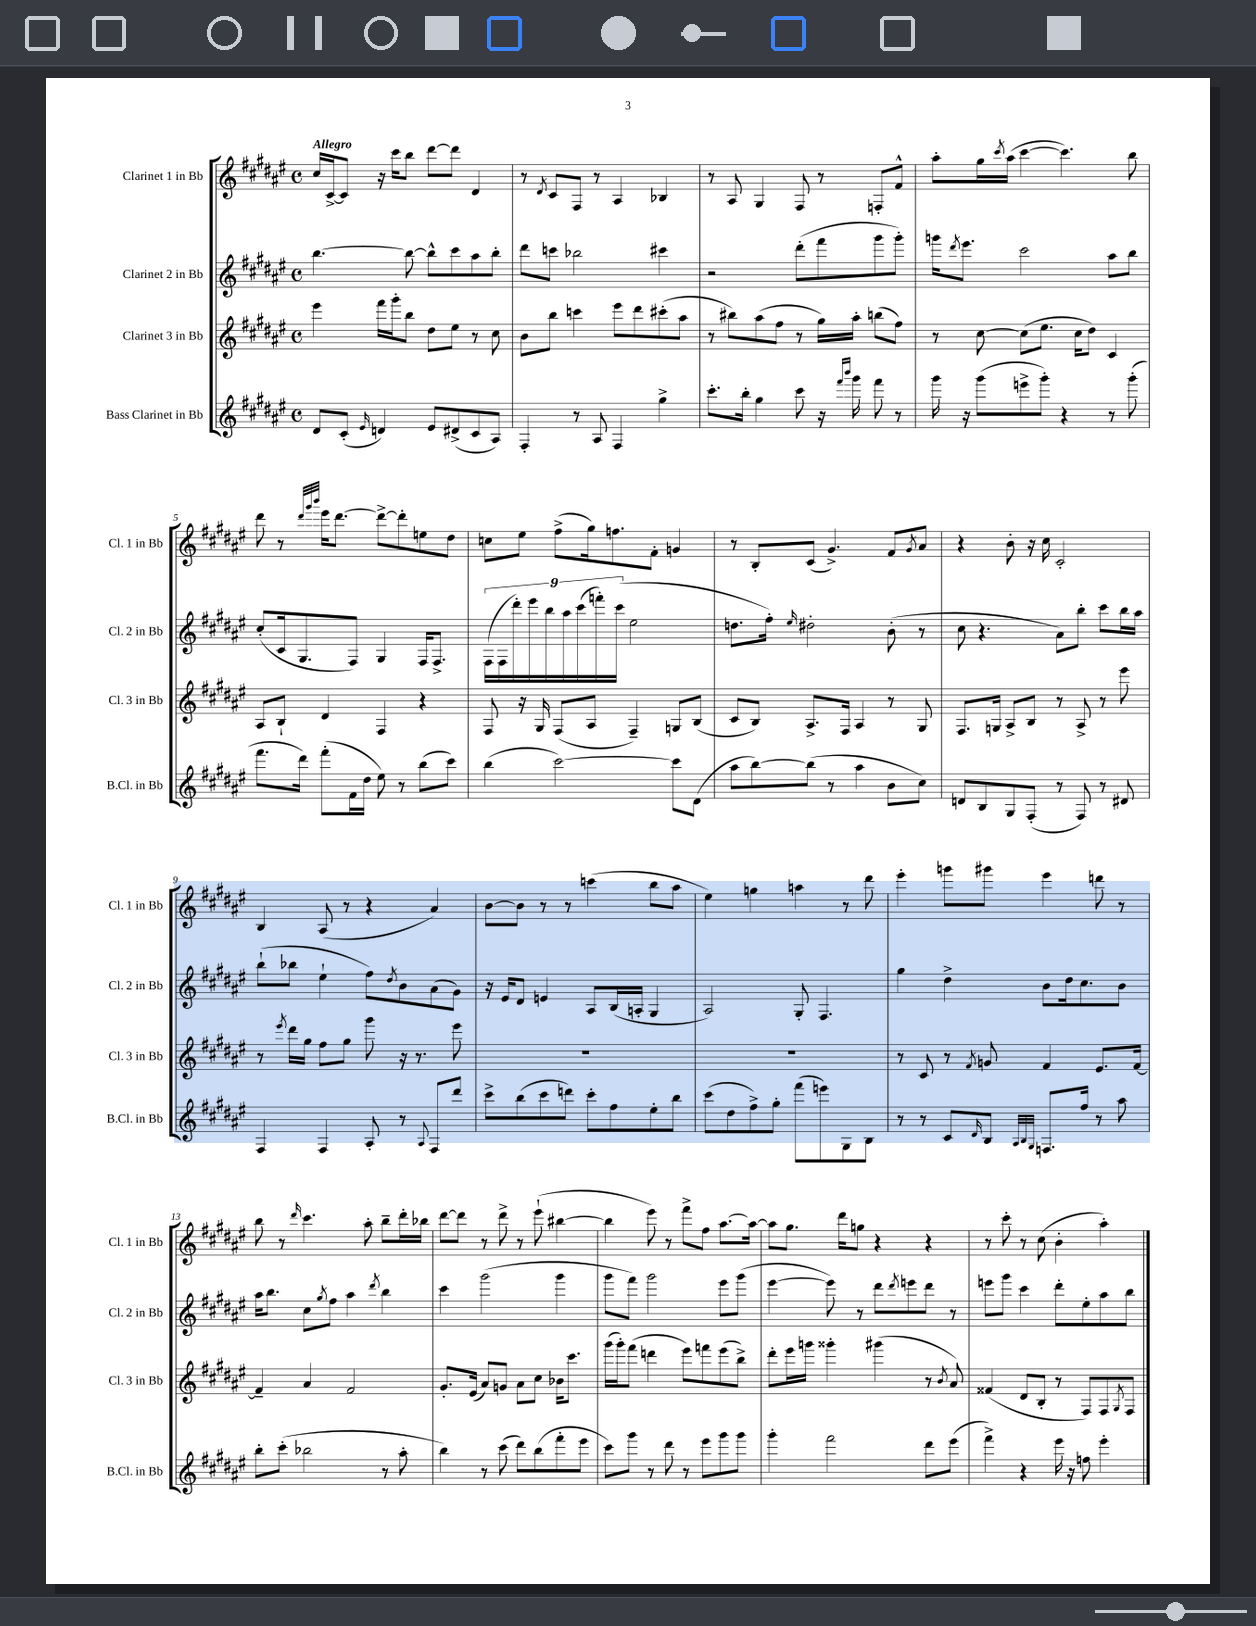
<<
\new StaffGroup <<
\new Staff = "s0" \with { instrumentName = "Clarinet 1 in Bb" shortInstrumentName = "Cl. 1 in Bb" } {
    \clef treble \key fis \major \defaultTimeSignature \time 4/4 \tempo "Allegro"
    cis''16 cis'16~-> cis'8 r16 cis'''16 b''8 dis'''8~ dis'''8 dis'4 |
    r8 \acciaccatura { dis'8 } cis'8 fis8 r8 ais4 bes4 |
    r8 ais8 gis4 fis8 r8 f8-. fis'8-^ |
    ais''8-. gis''16 \acciaccatura { cis'''8 } ais''16( cis'''4~ cis'''4.) b''8 |
    dis'''8 r8 \grace { dis'''32 gis'''32 b'''32 } eis'''16 dis'''8.~ dis'''8~-> dis'''8-. e''8 dis''8 |
    c''8 eis''8 fis''8->( gis''16) f''8. fis'8-. g'4 |
    r8 b8-. cis'8( gis'4.->) fis'8 \acciaccatura { gis'8 } ais'8 |
    r4 b'8-. r16 cis''16 cis'2-. |
    b4 ais8( r8 r4 ais'4) |
    b'8~ b'8 r8 r8 c'''4( b''8 ais''8 |
    eis''4) g''4 a''4 r8 dis'''8 |
    eis'''4-. g'''8 gis'''8 eis'''4 d'''8 r8 |
    b''8 r8 \grace { dis'''16 } cis'''4. ais''8-. b''8-- dis'''16-. bes''16 |
    dis'''8~ dis'''8 r8 dis'''8-> r8 eis'''8-!( bis''4~ |
    bis''4 eis'''8) r8 fis'''8-> fis''8 ais''8.~ ais''16~ |
    ais''8 gis''8. dis'''16 g''8 r4 r4 |
    r8 cis'''8-. r8 cis''8( b'4-. ais''4-.) \bar "|." |
}
\new Staff = "s1" \with { instrumentName = "Clarinet 2 in Bb" shortInstrumentName = "Cl. 2 in Bb" } {
    \clef treble \key fis \major \defaultTimeSignature \time 4/4
    b''4.~ b''8~ b''8-^ cis'''8 ais''8 b''8-. |
    dis'''8 c'''8 bes''2 cis'''4 |
    r2 dis'''8-.( fis'''8 gis'''8 gis'''8-.) |
    g'''16 \acciaccatura { dis'''8 } eis'''8. cis'''2 ais''8 b''8 |
    cis''8-.( cis'16 gis8. fis8) gis4 fis16 fis8.-> |
    \tuplet 9/8 { fis16( fis16 dis'''16-.) eis'''16 b''16 ais''16 cis'''16( f'''16-.) cis'''16( } eis''2 |
    d''8. fis''16-.) \grace { eis''16 } dis''2-. b'8-.( r8 |
    cis''8 r4. ais'8) b''8-. cis'''8 b''16 ais''16 |
    b''8-!( bes''8 eis''4-! fis''8) \acciaccatura { dis''8 } b'8 ais'8( gis'8) |
    r16 eis'16 dis'8 e'4 ais8 b16( a16-. gis4 |
    ais2) gis8-. fis4. |
    gis''4 dis''4-> b'8 dis''16 cis''8. b'8 |
    ais''16 b''8. cis''8 \acciaccatura { gis''8 } fis''8 ais''4 \acciaccatura { dis'''8 } b''4 |
    cis'''4 gis'''2( gis'''4 |
    gis'''8 fis'''8) gis'''2 eis'''8 gis'''8( |
    eis'''4~ eis'''8) r8 dis'''8 \acciaccatura { dis'''8 } e'''8 dis'''8 r8 |
    e'''8 gis'''8 cis'''4 dis'''8-. eis''8-. ais''8 b''8 \bar "|." |
}
\new Staff = "s2" \with { instrumentName = "Clarinet 3 in Bb" shortInstrumentName = "Cl. 3 in Bb" } {
    \clef treble \key fis \major \defaultTimeSignature \time 4/4
    eis'''4 fis'''16 gis'''16-. b''8 dis''8 eis''8 r8 cis''8 |
    b'8 b''8 c'''4 eis'''8 dis'''8 cis'''8-.( ais''8 |
    r8 bis''8) ais''8( fis''8 r8 gis''16) ais''16-. b''8( fis''8) |
    r8 cis''8~ cis''8( eis''8. cis''16 dis''8) cis'4 |
    ais8 b8-! dis'4 fis4 r4 |
    fis8 r16 gis16 fis8( ais8 fis4--) g8 b8( |
    cis'8 b8) ais8.-> fis16 ais4 r8 gis8 |
    fis8. g16 ais8-> b8 r8 ais8-> r8 eis'''8 |
    r8 \acciaccatura { eis'''8 } dis'''16 gis''16 fis''8 gis''8 gis'''8 r16 r8. eis'''8 |
    R1 |
    R1 |
    r8 cis'8 r8 \acciaccatura { fis'8 } g'8 fis'4 eis'8. fis'16~ |
    fis'4-- ais'4 fis'2 |
    gis'8.-. eis'16( ais'8) g'8 ais'8 cis''8 bes'16 cis'''8. |
    gis'''16( gis'''16-.) fis'''8( d'''4 eis'''8) f'''8 eis'''8( b''8->) |
    dis'''8-. eis'''16 g'''16 gisis'''4-. gis'''4( r8 \acciaccatura { b'8 } ais'8) |
    fisis'4( dis'8 b8-. r8 fis8) fis8 \acciaccatura { gis8 } fis8 \bar "|." |
}
\new Staff = "s3" \with { instrumentName = "Bass Clarinet in Bb" shortInstrumentName = "B.Cl. in Bb" } {
    \clef treble \key fis \major \defaultTimeSignature \time 4/4
    dis'8 cis'8-.( \grace { eis'16 } d'4) eis'8 dis'8->( cis'8 ais8) |
    fis4-. r8 ais8 fis4 gis''4-> |
    cis'''8.-. b''16-. gis''4 cis'''8 r16 \grace { fis'''16 b'''16 } gis'''16 fis'''8 r8 |
    gis'''16 r16 gis'''8( e'''8-> gis'''8-.) r4 r8 gis'''8-.( |
    fis'''8. dis'''16) fis'''8-.( fis'16 dis''16 eis''8) r8 b''8( cis'''8) |
    b''4( cis'''2~) cis'''8 dis'8( |
    ais''8 b''8~) b''8( r8 ais''4 b'8 cis''8) |
    d'8 b8 gis8 fis8-.( r8 fis8) r8 dis'8 |
    fis4 fis4 ais8-. r8 \appoggiatura { ais8 } fis8 dis'''8 |
    cis'''8-> b''8( cis'''8 d'''8) cis'''8-. fis''8 eis''8-. b''8 |
    cis'''8( dis''8 fis''8->) gis''8-. fis'''8( e'''8) gis8 b8 |
    r8 r8 cis'8 \grace { dis'16 } b8 \grace { ais32 b32 gis32 } f8. fis''16 r8 ais''8 |
    b''8-. cis'''8-.( bes''2 r8 ais''8-. |
    b''4) r8 cis'''8( dis'''8) b''8( fis'''8-. eis'''8 |
    cis'''8) gis'''8 r8 dis'''8 r8 eis'''8 gis'''8 gis'''8 |
    gis'''4-. fis'''2 dis'''8 eis'''8( |
    fis'''4->) r4 eis'''16 r16 f''8 eis'''4-. \bar "|." |
}
>>
>>
